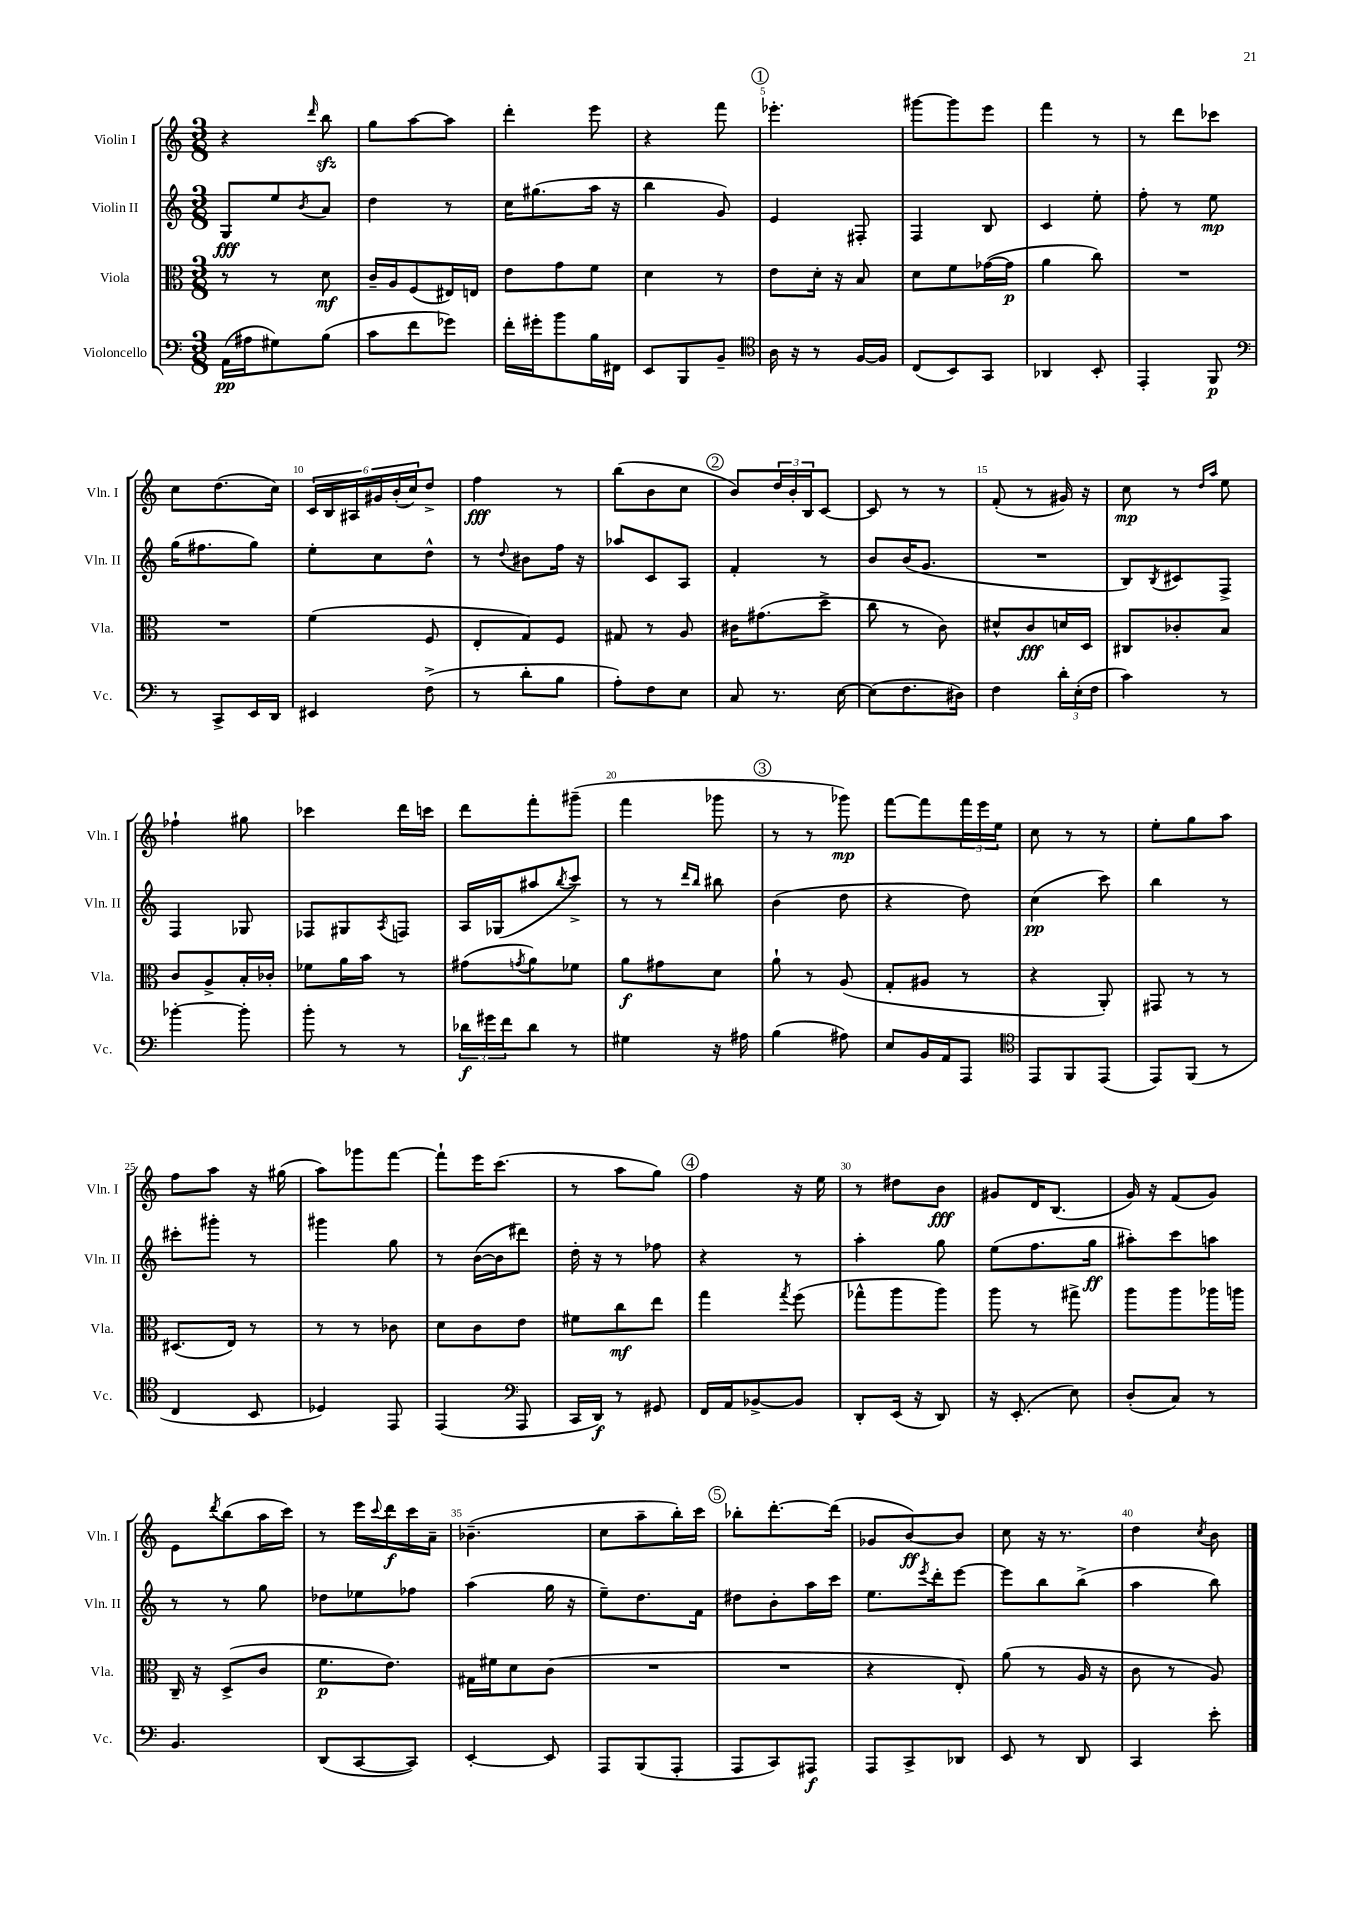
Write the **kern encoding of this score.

**kern	**kern	**kern	**kern
*staff4	*staff3	*staff2	*staff1
*clefF4	*clefC3	*clefG2	*clefG2
*k[]	*k[]	*k[]	*k[]
*M3/8	*M3/8	*M3/8	*M3/8
(16AA	8r	8G	4r
16A#	.	.	.
8G#)	8r	8ee	.
.	.	8qb	16qqddd
(8B	8d	8a	8bb
=	=	=	=
8c	16c~	4dd	8gg
.	16A	.	.
8f	(8F	.	[8aa
8g-)	16E#)	8r	8aa]
.	16E	.	.
=	=	=	=
16f'	8e	16cc	4ddd'
16g#'	.	(8.gg#	.
8b	8g	.	.
16B	8f	16aa	8eee
16FF#	.	16r	.
=	=	=	=
8EE	4d	4bb	4r
8BBB	.	.	.
8BB~	8r	8g)	8fff
=	=	=	=
*clefC4	*	*	*
16A	8e	4e	4.eee-'
16r	.	.	.
8r	16d'	.	.
.	16r	.	.
[16F	8B	8F#'	.
16F]	.	.	.
=	=	=	=
(8C	8d	4F	[8ggg#
8BB)	8f	.	8ggg#]
8GG	([16g-	8B	8eee
.	16g-]	.	.
=	=	=	=
4AA-	4a	4c	4fff
8BB'	8cc)	8ee'	8r
=	=	=	=
4EE'	4.r	8ff'	8r
.	.	8r	8ddd
8FF	.	8ee	8ccc-
=	=	=	=
*clefF4	*	*	*
8r	4.r	(16gg	8cc
.	.	8.ff#	.
8CC^	.	.	(8.dd
16EE	.	8gg)	.
16DD	.	.	16cc)
=	=	=	=
4EE#	(4f	8ee'	24c
.	.	.	24B
.	.	.	24A#
.	.	8cc	24g#
.	.	.	(24b'
.	.	.	24cc)
(8F^	8F	8dd^^	8dd^
=	=	=	=
8r	8E'	8r	4ff
.	.	8qqdd	.
8d'	8G)	8b#	.
8B	8F	16ff	8r
.	.	16r	.
=	=	=	=
8A')	8G#	8aa-	(8bb
8F	8r	8c	8b
8E	8A	8A	8cc
=	=	=	=
8C	16c#	4f'	8b)
.	(8.g#	.	.
8.r	.	.	24dd
.	.	.	24b'
.	.	.	24B
.	8dd^	8r	[8c
[16E	.	.	.
=	=	=	=
(8E]	8cc	8b	8c]
8.F	8r	(16b	8r
.	.	8.g	.
.	8c)	.	8r
16D#)	.	.	.
=	=	=	=
4F	8d#^^	4.r	(8f'
.	8c	.	8r
24d'	16d	.	16g#)
(24E'	.	.	.
.	16D	.	16r
24F	.	.	.
=	=	=	=
4c)	8C#	8B)	8cc
.	.	8qB	.
.	8c-'	8c#	8r
.	.	.	16qqdd
.	.	.	16qqaa
8r	8B	8F^	8ee
=	=	=	=
[4b-'	8c	4F	4ff-`
.	8A^	.	.
8b-']	16B'	8G-	8gg#
.	16c-'	.	.
=	=	=	=
8b'	8f-	8F-	4ccc-
8r	16a	8G#	.
.	16b	.	.
.	.	8qA	.
8r	8r	8F	16ddd
.	.	.	16ccc
=	=	=	=
24d-	(8g#	16A	8ddd
24g#	.	.	.
.	.	(16G-	.
24f	.	.	.
.	8qg	.	.
8d-	8a)	8aa#	8fff'
.	.	8qbb	.
8r	8f-	8ccc^)	(8ggg#~
=	=	=	=
4G#	8a	8r	4fff
.	8g#	8r	.
.	.	16qqddd	.
.	.	16qqbb	.
16r	8d	8bb#	8ggg-
16A#	.	.	.
=	=	=	=
(4B	8a`	(4b	8r
.	8r	.	8r
8A#)	(8A	8dd	8ggg-)
=	=	=	=
8E	8G'	4r	[8fff
16BB	8A#	.	8fff]
16AA	.	.	.
8AAA	8r	8dd)	24fff
.	.	.	24eee
.	.	.	24ee
=	=	=	=
*clefC4	*	*	*
8EE	4r	(4cc	8cc
8FF	.	.	8r
(8EE	8AA')	8ccc)	8r
=	=	=	=
8EE)	8GG#	4bb	8ee'
(8FF	8r	.	8gg
8r	8r	8r	8aa
=	=	=	=
4C	(8.D#	8ccc#'	8ff
.	.	8ggg#'	8aa
.	16E)	.	.
8BB	8r	8r	16r
.	.	.	(16gg#
=	=	=	=
4D-)	8r	4ggg#	8aa)
.	8r	.	8ggg-
8EE	8c-	8gg	[8fff
=	=	=	=
(4EE	8d	8r	8fff`]
.	8c	([16b	16eee
.	.	16b]	(8.ccc
*clefF4	*	*	*
8AAA	8e	8ddd#)	.
=	=	=	=
16CC	8f#	16dd'	8r
16DD)	.	16r	.
8r	8cc	8r	8aa
8GG#	8ee	8ff-	8gg)
=	=	=	=
16FF	4gg	4r	4ff
16AA	.	.	.
[8BB-^	.	.	.
.	8qgg	.	.
8BB-]	(8ff	8r	16r
.	.	.	16ee
=	=	=	=
8DD'	8gg-^^	4aa'	8r
(16EE	8aa	.	8dd#
16r	.	.	.
8DD)	8aa)	8gg	8b
=	=	=	=
16r	8aa	(8ee	8g#
(8.EE'	.	.	.
.	8r	8.ff	16d
.	.	.	(8.B
8E)	8gg#^	.	.
.	.	16gg	.
=	=	=	=
(8D'	8aa	8aa#')	16g)
.	.	.	16r
8C)	8aa	8ccc	(8f
8r	16aa-	8aa	8g)
.	16aa	.	.
=	=	=	=
4.BB	16C~	8r	8e
.	16r	.	.
.	.	.	8qddd
.	(8D^	8r	(8bb
.	8c	8gg	16aa
.	.	.	16ccc)
=	=	=	=
(8DD	8.f	8dd-	8r
[8CC	.	8ee-	16eee
.	.	.	8qqccc
.	8.e)	.	16ddd
8CC])	.	8ff-	16ccc
.	.	.	16a~
=	=	=	=
[4EE'	16G#	(4aa	(4.b-~
.	16f#	.	.
.	8d	.	.
8EE]	(8c	16gg	.
.	.	16r	.
=	=	=	=
8AAA	4.r	8ee~)	8cc
(8BBB	.	8.dd	8aa~
8AAA'	.	.	16bb')
.	.	16f	16ccc
=	=	=	=
8AAA	4.r	8dd#	8bb-'
8CC)	.	8b'	[8.ddd'
8AAA#	.	16aa	.
.	.	16ccc	(16ddd]
=	=	=	=
8AAA	4r	8.ee	8g-
8CC^	.	.	[8b)
.	.	8qeee	.
.	.	16ddd'	.
8DD-	8E')	[8eee	8b]
=	=	=	=
8EE	(8a	8eee]	8cc
8r	8r	8bb	16r
.	.	.	8.r
8DD	16A	(8bb^	.
.	16r	.	.
=	=	=	=
4CC	8c	4aa	4dd
.	8r	.	.
.	.	.	8qcc
8e'	8A)	8bb)	8b
==	==	==	==
*-	*-	*-	*-
